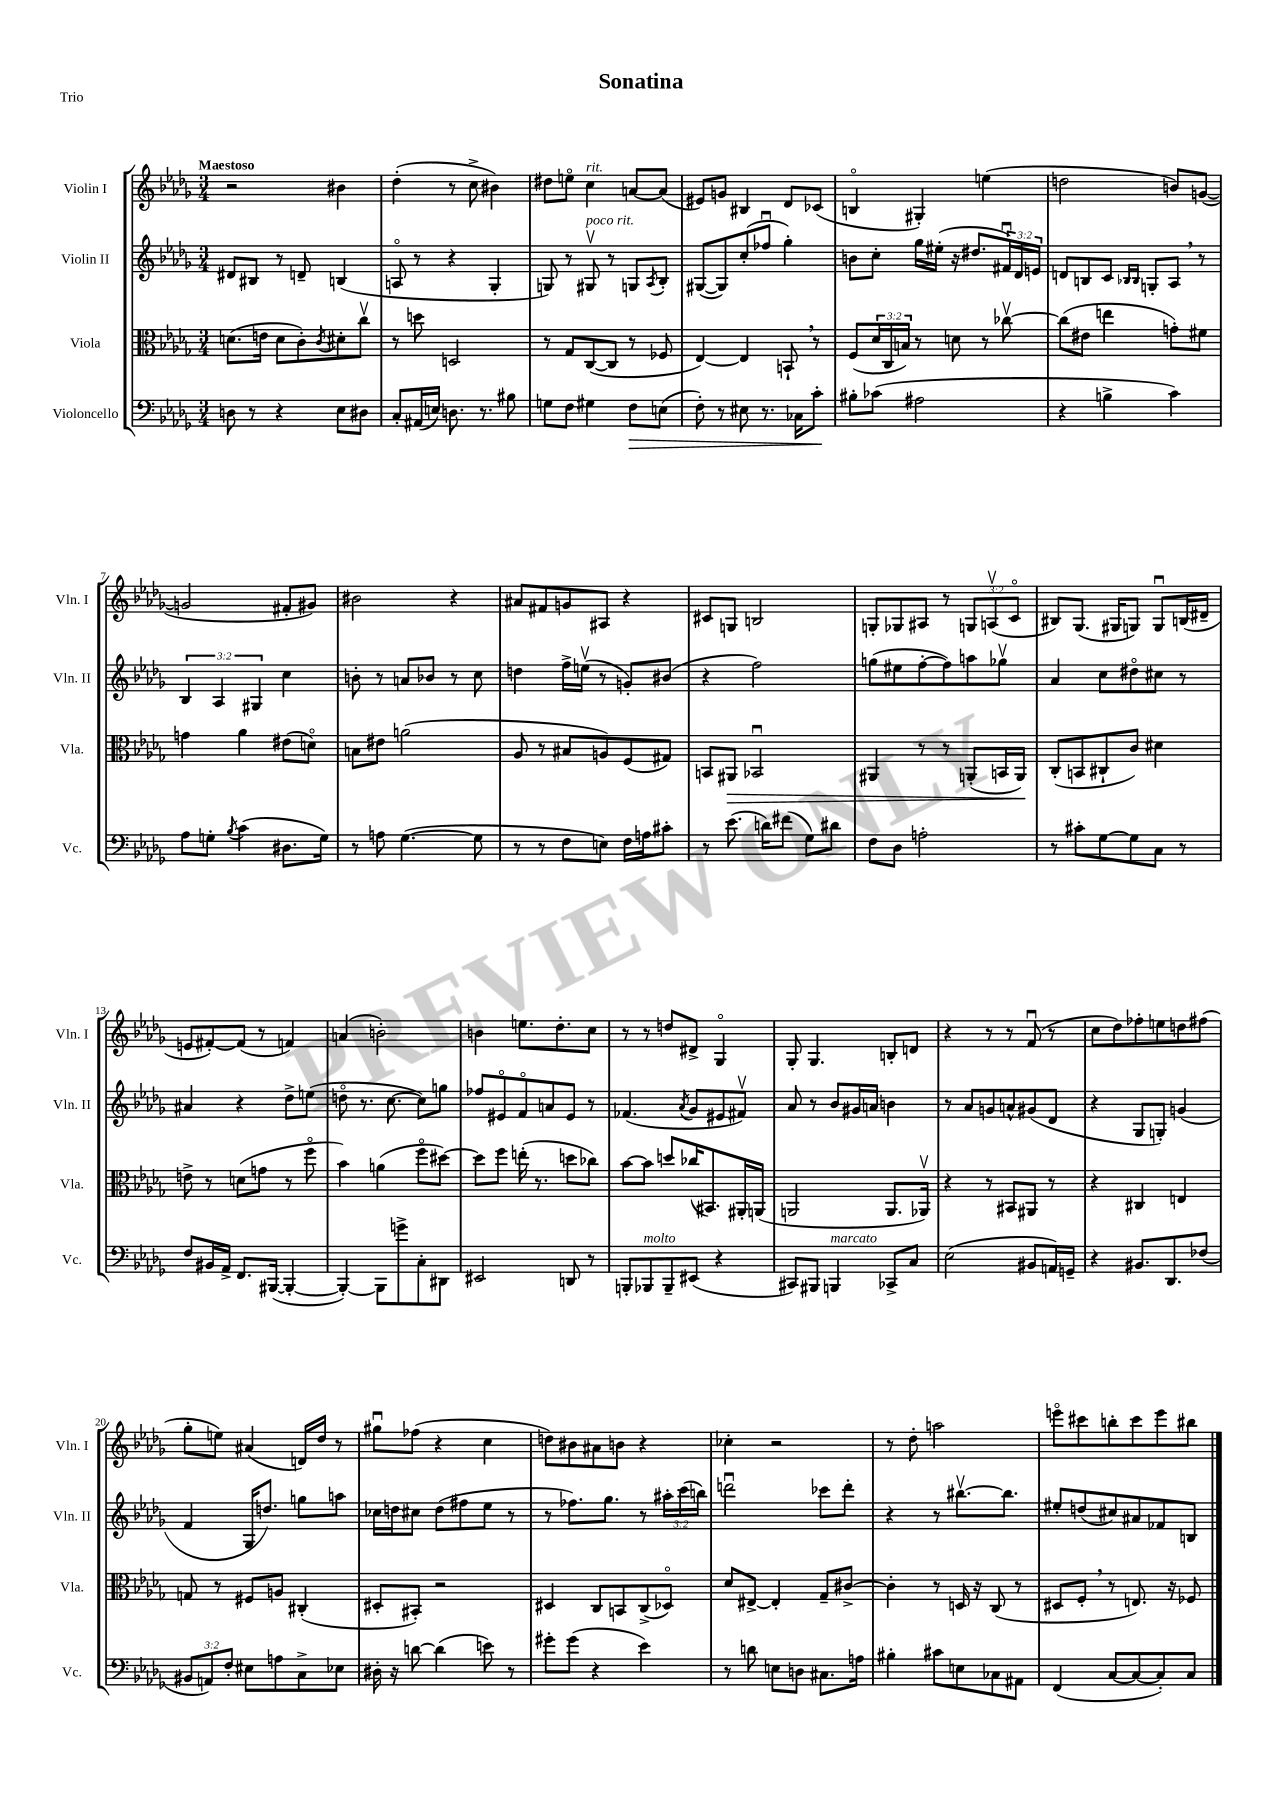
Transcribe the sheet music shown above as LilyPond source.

\header { title = "Sonatina" piece = "Trio" }
<<
\new StaffGroup <<
\new Staff = "s0" \with { instrumentName = "Violin I" shortInstrumentName = "Vln. I" } {
    \clef treble \key des \major \numericTimeSignature \time 3/4 \override Staff.TupletNumber.text = #tuplet-number::calc-fraction-text \tempo "Maestoso"
    r2 bis'4 |
    des''4-.( r8 c''8-> bis'4) |
    dis''8 e''8\flageolet c''4^\markup { \italic "rit." } a'8~ a'8( |
    eis'8) g'8 bis4 des'8 ces'8( |
    b4\flageolet gis4-.) e''4( |
    d''2 b'8) g'8~( |
    g'2 fis'8-. gis'8) |
    bis'2 r4 |
    ais'8 fis'8 g'8 ais8 r4 |
    cis'8 g8 b2 |
    g8-. ges8 ais8 r8 \tuplet 3/2 { g8 a8\upbow( c'8\flageolet } |
    bis8) ges8.( gis16 g8) g8\downbow b16( dis'16-- |
    e'8 fis'8~-.) fis'8( r8 f'4) |
    a'4( b'2-.) |
    b'4 e''8. des''8.-. c''8 |
    r8 r8 d''8 dis'8-> ges4\flageolet |
    ges8-. ges4. b8-. d'8 |
    r4 r8 r8 f'8\downbow( r8 |
    c''8 des''8) fes''8-. e''8 d''8 fis''8( |
    ges''8-. e''8) ais'4( d'16) des''16 r8 |
    gis''8\downbow fes''8( r4 c''4 |
    d''8) bis'8 ais'8 b'8 r4 |
    ces''4-. r2 |
    r8 des''8-. a''2 |
    e'''8\flageolet cis'''8 b''8-. cis'''8 e'''8 bis''8 \bar "|." |
}
\new Staff = "s1" \with { instrumentName = "Violin II" shortInstrumentName = "Vln. II" } {
    \clef treble \key des \major \numericTimeSignature \time 3/4 \override Staff.TupletNumber.text = #tuplet-number::calc-fraction-text
    dis'8 bis8 r8 d'8-- b4( |
    a8\flageolet r8 r4 ges4-. |
    g8) r8 gis8\upbow^\markup { \italic "poco rit." } r8 g8 \acciaccatura { aes8 } bes8-. |
    gis8~( gis8) c''8-.( fes''8\downbow ges''4-.) |
    b'8 c''8-. ges''16 eis''16-.( r16 dis''8. \tuplet 3/2 { fis'16\downbow) des'16 e'16 } |
    d'8 b8 c'8 \grace { bes16 bes16 } g8-. aes8 \breathe r8 |
    \tuplet 3/2 { bes4 aes4 gis4 } c''4 |
    b'8-. r8 a'8 bes'8 r8 c''8 |
    d''4 f''16-> e''16\upbow( r8 g'8-.) bis'8( |
    r4 f''2) |
    g''8( eis''8 f''8~-. f''8) a''8 ges''8\upbow |
    aes'4 c''8 dis''8\flageolet cis''8 r8 |
    ais'4 r4 des''8-> e''8( |
    d''8\flageolet r8. c''8.~ c''8) g''8 |
    fes''8 eis'8\flageolet f'8\flageolet a'8 eis'8 r8 |
    fes'4.( \acciaccatura { aes'8 } ges'8 eis'8 fis'8\upbow) |
    aes'8 r8 bes'8 gis'16 a'16 b'4 |
    r8 aes'8 g'8 a'8-^ gis'8( des'8 |
    r4 ges8 g8-.) g'4( |
    f'4 ges16 d''8.) g''8 a''8 |
    ces''16 d''16 cis''8 d''8( fis''8 ees''8 r8 |
    r8 fes''8.) ges''8. r8 \tuplet 3/2 { ais''16-. c'''16( b''16) } |
    d'''2\downbow ces'''8 d'''8-. |
    r4 r8 bis''8.~\upbow bis''8. |
    eis''8-. d''8( cis''8) ais'8 fes'8 b8 \bar "|." |
}
\new Staff = "s2" \with { instrumentName = "Viola" shortInstrumentName = "Vla." } {
    \clef alto \key des \major \numericTimeSignature \time 3/4 \override Staff.TupletNumber.text = #tuplet-number::calc-fraction-text
    d'8.( e'16 d'8 c'8-.) \acciaccatura { c'8 } dis'8-. c''8\upbow |
    r8 d''8 d2 |
    r8 ges8 c8~( c8 r8 fes8 |
    ees4~) ees4 b,8-! \breathe r8 |
    f8( \tuplet 3/2 { des'16 c16 b16) } r8 d'8 r8 ces''8~\upbow |
    ces''8( eis'8 e''4 g'8-.) fis'8 |
    g'4 aes'4 eis'8( d'8\flageolet) |
    b8 eis'8 a'2( |
    aes8 r8 bis8 a8) f8( gis8) |
    b,8 ais,8\> bes,2\downbow |
    ais,4 r8 r8 a,8-.( b,16 a,16\!) |
    c8-.( b,8 cis8-! c'8) dis'4 |
    e'8-> r8 d'8( g'8 r8 f''8\flageolet |
    bes'4) a'4( f''8\flageolet dis''8~) |
    dis''8 f''8 e''16-.( r8. d''8 ces''8) |
    bes'8~ bes'8 d''8 ces''16( bis,8.) ais,16-. a,16( |
    a,2 a,8. aes,16\upbow) |
    r4 r8 bis,8 ais,8 r8 |
    r4 cis4 e4 |
    g8 r8 fis8 a8 cis4-.( |
    dis8-. bis,8-.) r2 |
    dis4 c8 b,8 c8->( des8\flageolet) |
    des'8 eis8~-> eis4-. ges8-- cis'8~-> |
    cis'4-. r8 d16 r16 c8( r8 |
    dis8 f8-. \breathe r8 e8.) r16 fes8 \bar "|." |
}
\new Staff = "s3" \with { instrumentName = "Violoncello" shortInstrumentName = "Vc." } {
    \clef bass \key des \major \numericTimeSignature \time 3/4 \override Staff.TupletNumber.text = #tuplet-number::calc-fraction-text
    d8 r8 r4 ees8 dis8 |
    c8-. ais,16( e16) d8. r8. bis8 |
    g8 f8 gis4 f8\> e8( |
    f8-.) r8 eis8 r8. ces16 c'8-.\! |
    bis8-. ces'8( ais2 |
    r4 b4-> c'4) |
    aes8 g8-. \acciaccatura { bes8 } c'4( dis8. g16) |
    r8 a8 ges4.~( ges8 |
    r8 r8 f8 e8) f16 a16 cis'8-. |
    r8 ees'8.( d'16) fis'8( ges8) dis'8 |
    f8 des8 a2-. |
    r8 cis'8-. ges8~ ges8 c8 r8 |
    f8 bis,16 aes,16-> f,8. bis,,16~( bis,,4~-. |
    bis,,4~-.) bis,,8 g'8-> c8-. dis,8 |
    eis,2 d,8 r8 |
    b,,8-. bes,,8^\markup { \italic "molto" } bes,,8-- eis,8( r4 |
    cis,8) bis,,8 b,,4^\markup { \italic "marcato" } ces,8-> c8 |
    ees2( bis,8 a,16) g,16-- |
    r4 bis,8. des,8. fes8( |
    \tuplet 3/2 { bis,8 a,8) f8-. } eis8 a8 c8-> ees8 |
    dis16-. r16 d'8~ d'4( e'8) r8 |
    gis'8-. gis'8( r4 ees'4) |
    r8 d'8 e8 d8 cis8. a16 |
    bis4-. cis'8 e8 ces8 ais,8 |
    f,4( c8~ c8~ c8-.) c8 \bar "|." |
}
>>
>>
